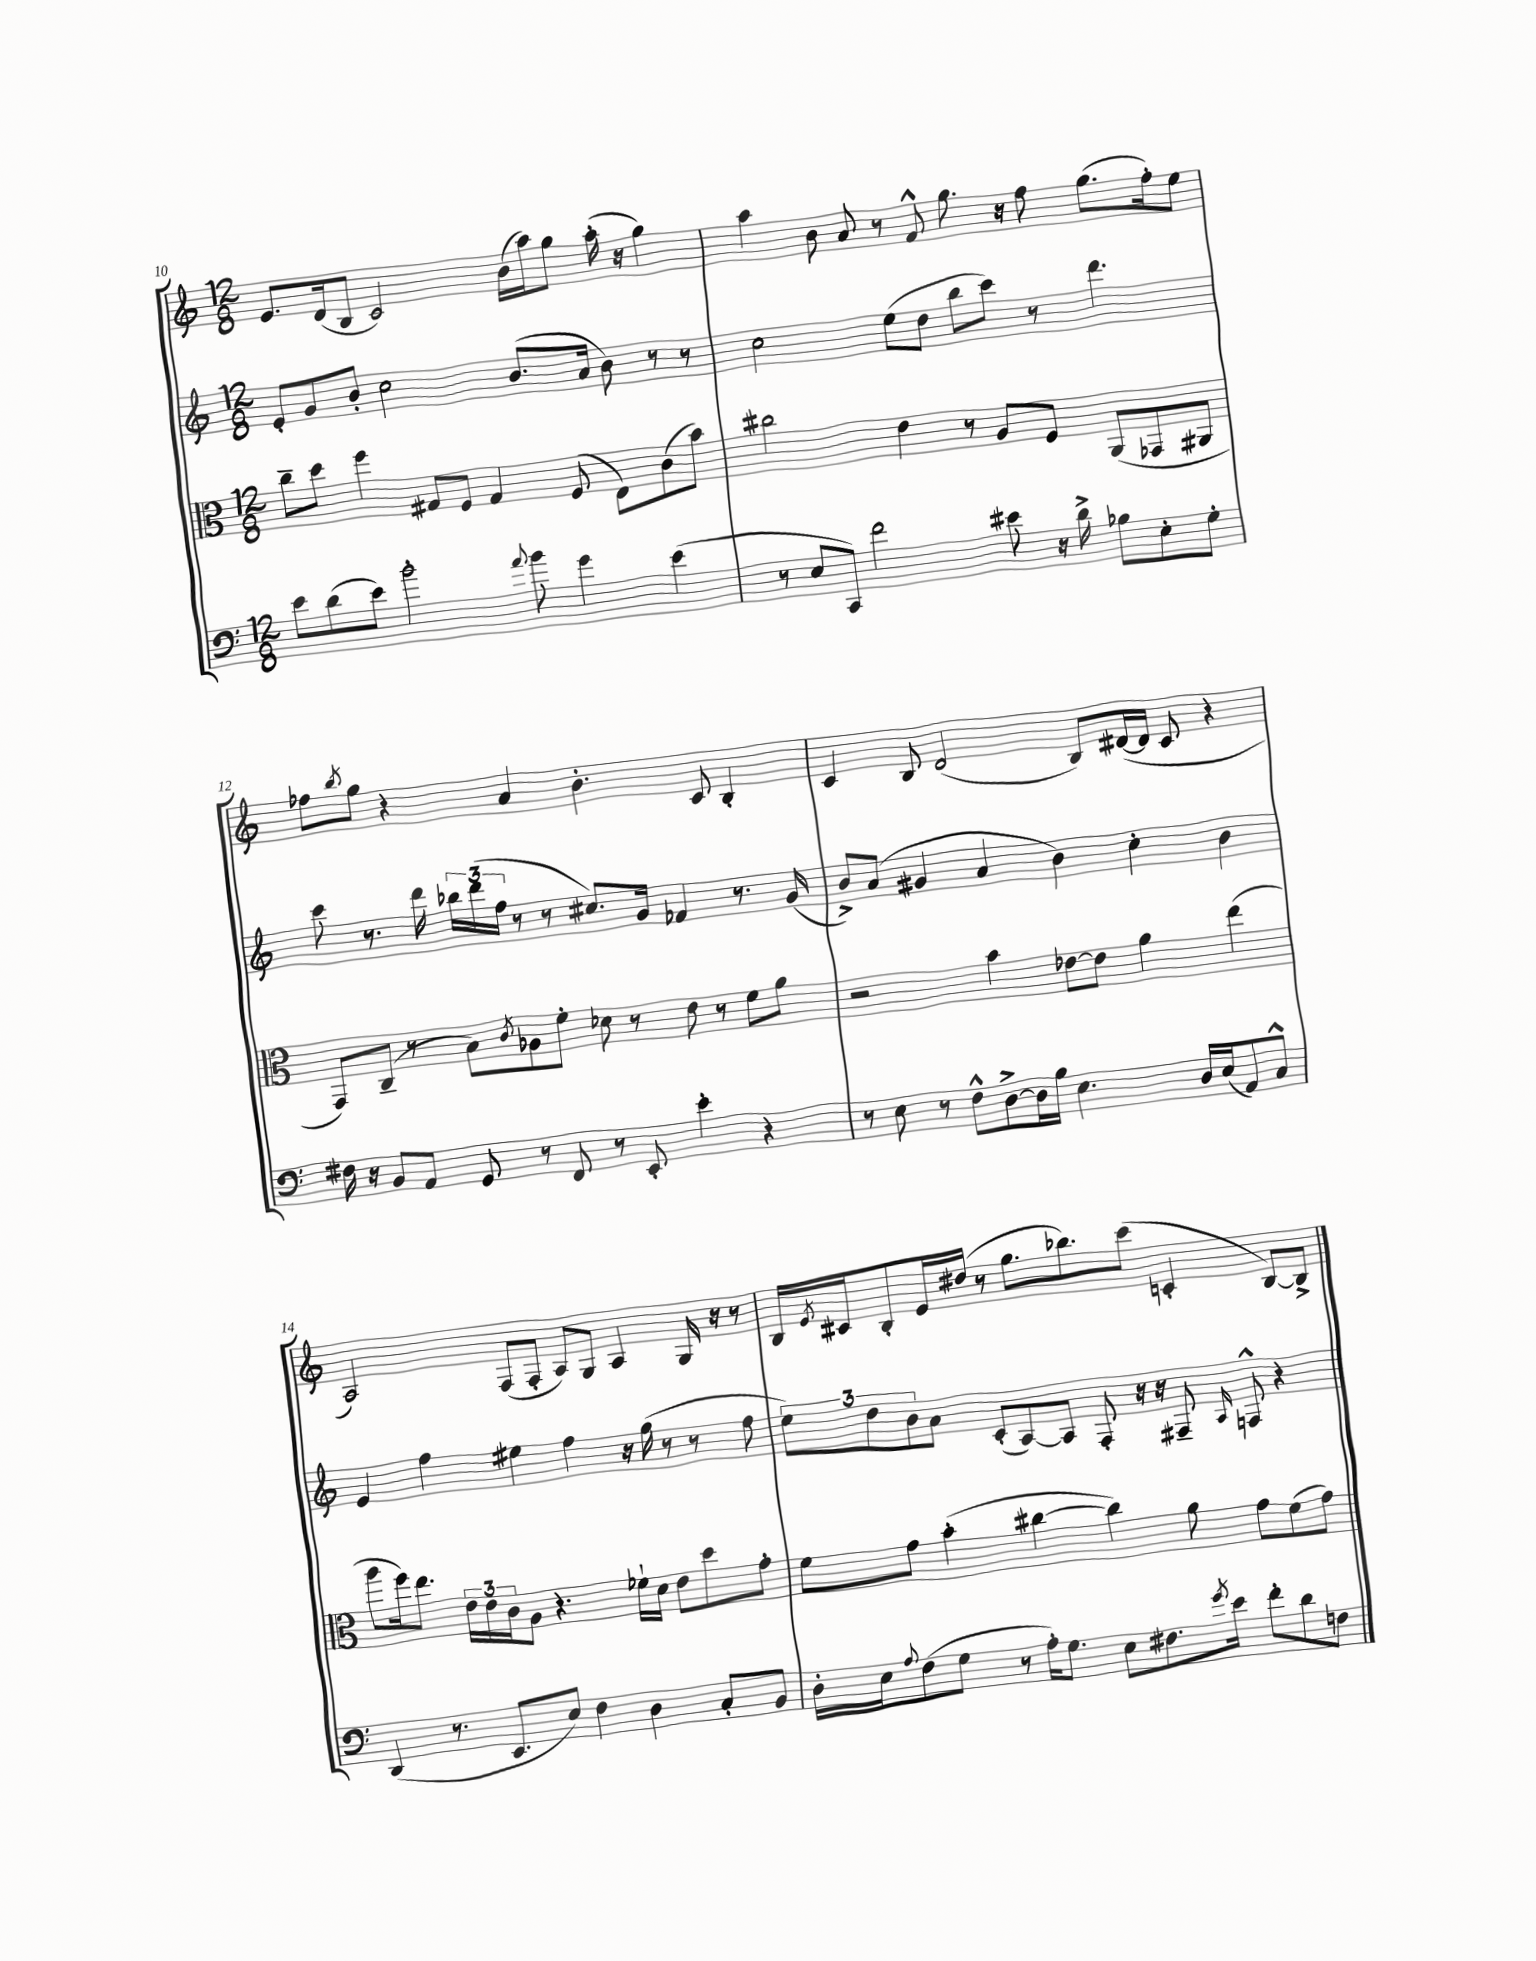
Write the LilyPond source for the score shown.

<<
\new StaffGroup <<
\new Staff = "s0" {
    \clef treble \key c \major \numericTimeSignature \time 12/8
    e'8. d'16( b8 c'2) b'16( a''16) g''8 a''16-.( r16 g''4) |
    a''4 b'8 a'8 r8 f'8-^ g''8. r16 f''8 g''8.( f''16-.) e''8 |
    fes''8 \acciaccatura { b''8 } g''8 r4 a'4 b'4.-. c'8 b4-. |
    c'4 b8 d'2( b8) dis'16~( dis'16 c'8 r4 |
    a2) f8( f8-. a8) g8 a4 g16 r16 r8 |
    b16 \acciaccatura { e'8 } cis'16 b8-. e'16 dis''16( r8 g''8. bes''8.) c'''8( c'4-. b8~) b8-> \bar "|." |
}
\new Staff = "s1" {
    \clef treble \key c \major \numericTimeSignature \time 12/8
    e'8-. g'8 b'8-. c''2 b'8.( a'16 b'8) r8 r8 |
    c''2 e''8( d''8 b''8 c'''8) r8 d'''4. |
    c'''8 r8. d'''16 \tuplet 3/2 { bes''16 d'''16( f''16 } r8 r8 cis''8.) g'16 fes'4 r8. g'16( |
    b'8->) a'8( gis'4 a'4 b'4) c''4-. b'4 |
    e'4 f''4 eis''4 f''4 r16 g''16( r8 r8 f''8 |
    \tuplet 3/2 { e''8) d''8 b'8 } a'8 c'8-.( a8~) a8 f8-. r16 r16 fis8-- \grace { a16 } f8-^ r4 \bar "|." |
}
\new Staff = "s2" {
    \clef alto \key c \major \numericTimeSignature \time 12/8
    c''8-- d''8 f''4 gis8 f8 gis4 f8( e8) c'8( b'8) |
    cis''2 e'4 r8 a8 f8 a,8( ges,8 ais,8 |
    g,8) c8--( r8 b8) \acciaccatura { c'8 } aes8 f'8-. des'8 r8 e'8 r8 f'8 a'8 |
    r2 b'4 ees'8~ ees'8 a'4 e''4( |
    a''8 f''16) e''8. \tuplet 3/2 { e'16 e'16 c'16 } a8 r4. fes'16-! d'16 e'8 d''8 g'8-. |
    f'8 g'8 b'4-.( cis''4~ cis''4) a'8 g'8 f'8( g'8) \bar "|." |
}
\new Staff = "s3" {
    \clef bass \key c \major \numericTimeSignature \time 12/8
    e'8 d'8( e'8) b'2-. \appoggiatura { a'8 } b'8 g'4 e'4( |
    r8 e8 c,8) f'2 eis'8 r16 d'16-> bes8 e8-. g8-. |
    fis16 r16 b,8 a,8 g,8 r8 f,8 r8 e,8-. e'4-. r4 |
    r8 e8 r8 f8-^ d8~-> d16 b16 e4. d16 e16( a,8) c8-^ |
    d,4( r8. e,8. e8) f4 d4 c8-. b,8 |
    d16-. e16 \appoggiatura { a8 } f8( g8 r8 a16-.) g8. e8 fis8. \acciaccatura { g'8 } e'16 f'8-. d'8 f8 \bar "|." |
}
>>
>>
\layout { \context { \Score currentBarNumber = #10 } }
